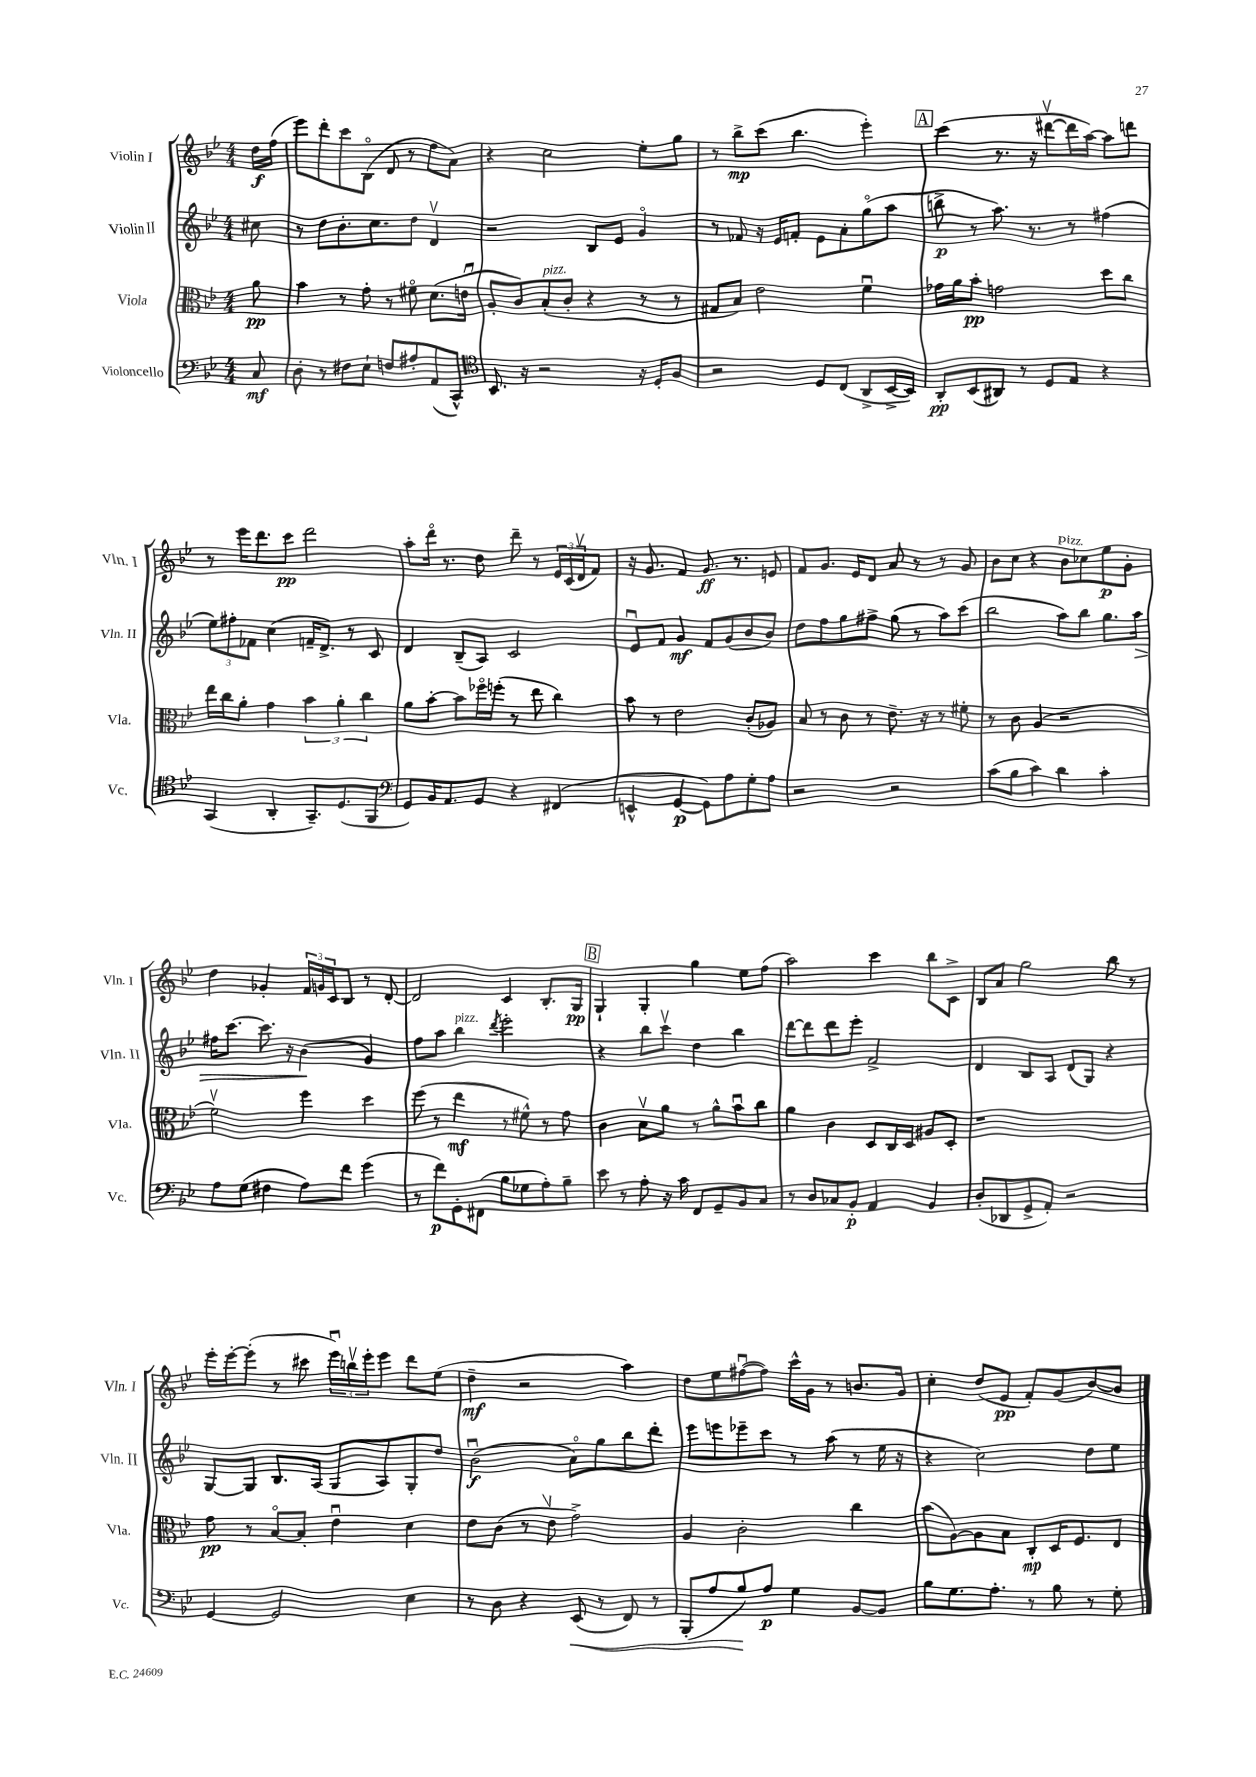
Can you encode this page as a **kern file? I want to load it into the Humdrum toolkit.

**kern	**dynam	**kern	**dynam	**kern	**dynam	**kern	**dynam
*part4	*part4	*part3	*part3	*part2	*part2	*part1	*part1
*staff4	*staff4	*staff3	*staff3	*staff2	*staff2	*staff1	*staff1
*I"Violoncello	*	*I"Viola	*	*I"Violin II	*	*I"Violin I	*
*I'Vc.	*	*I'Vla.	*	*I'Vln. II	*	*I'Vln. I	*
*clefF4	*	*clefC3	*	*clefG2	*	*clefG2	*
*k[b-e-]	*	*k[b-e-]	*	*k[b-e-]	*	*k[b-e-]	*
*M4/4	*	*M4/4	*	*M4/4	*	*M4/4	*
=	=	=	=	=	=	=	=
8C/	mf	8a\	pp	8cc#X\	.	16dd\LL	f
.	.	.	.	.	.	(16ff\JJ	.
=1	=1	=1	=1	=1	=1	=1	=1
8D'\	.	4b-\	.	8r	.	8eee-\L)	.
8r	.	.	.	8dd\L	.	8ddd'\	.
8F#X\L	.	8r	.	8.b-'\	.	8ccc\	.
8E-`\J	.	8g'\	.	.	.	(8B-\J	.
.	.	.	.	8.cc\	.	.	.
8Fn/L	.	8r	.	.	.	8d/	.
8A#X'/	.	8f#X\	.	8dd\J	.	8r	.
(8AA/	.	(8.d\L	.	4dv/	.	8ff\L	.
8CC^^/J)	.	.	.	.	.	8a\J)	.
.	.	16enu\Jk	.	.	.	.	.
=2	=2	=2	=2	=2	=2	=2	=2
*clefC4	*	*	*	*	*	*	*
8.BB-/	.	8A'/L	.	2r	.	4r	.
.	.	8c/)	.	.	.	.	.
16r	.	.	.	.	.	.	.
!	!	!LO:TX:a:i:t=pizz.	!	!	!	!	!
2r	.	(8B-'/	.	.	.	2cc\	.
.	.	8c'/J	.	.	.	.	.
.	.	4r	.	8B-/L	.	.	.
.	.	.	.	8e-/J	.	.	.
16r	.	8r	.	4g/	.	8ee-'\L	.
16D'/KL	.	.	.	.	.	.	.
8F/J	.	8r	.	.	.	8gg\J	.
=3	=3	=3	=3	=3	=3	=3	=3
2r	.	8G#X/L	.	8r	.	8r	.
.	.	8B-/J)	.	8f-X/	.	8bb-^\L	mp
.	.	2e-\	.	16r	.	(8ccc\J	.
.	.	.	.	16e-/KL	.	.	.
.	.	.	.	8fn'/J	.	4.bb-\	.
8D/L	.	.	.	8e-\L	.	.	.
(8C/J	.	.	.	8a'\	.	.	.
8AA^/L	.	4fu\	.	(8gg\	.	4eee-'\)	.
[16BB-^/L	.	.	.	8aa\J	.	.	.
16BB-/JJ])	.	.	.	.	.	.	.
!!LO:REH:place=s1:t=A
=4	=4	=4	=4	=4	=4	=4	=4
8AA'/L	pp	16g-X\LL	.	8bbn^\	p	(4ccc\	.
.	.	16a\J	.	.	.	.	.
(8BB-/	.	8b-'\J	pp	8r	.	.	.
8AA#X/J)	.	2gn\	.	8.aa\)	.	8.r	.
8r	.	.	.	.	.	.	.
.	.	.	.	8.r	.	16r	.
8D/L	.	.	.	.	.	[8ddd#Xv\L	.
8E-/J	.	.	.	8r	.	16ddd#\L]	.
.	.	.	.	.	.	[16aa\JJ)	.
4r	.	8dd\L	.	(4ff#X\	.	8aa\L]	.
.	.	8cc\J	.	.	.	8dddn\J	.
!!LO:LB:g=z
=5	=5	=5	=5	=5	=5	=5	=5
(4GG/	.	16ee-\LL	.	12ee-\L)	.	8r	.
.	.	16cc\J	.	.	.	.	.
.	.	.	.	12ff#X'\	.	.	.
.	.	8a'\J	.	.	.	16eee-\KL	.
.	.	.	.	12f-X\J	.	.	.
.	.	.	.	.	.	8.ddd\	.
4AA'/	.	4g\	.	(4cc\	.	.	.
.	.	.	.	.	.	8ccc\J	pp
8.GG~/L)	.	6b-\	.	16fn~/KL	.	2ddd\	.
.	.	.	.	8.d^/J)	.	.	.
.	.	6a'\	.	.	.	.	.
(8.D/	.	.	.	.	.	.	.
.	.	.	.	8r	.	.	.
.	.	6cc\	.	.	.	.	.
8FF/J	.	.	.	8c/	.	.	.
=6	=6	=6	=6	=6	=6	=6	=6
*clefF4	*	*	*	*	*	*	*
8GG/L)	.	8a\L	.	4d/	.	8aa'\L	.
16BB-/K	.	[8b-'\J	.	.	.	16ddd\Jk	.
8.AA/	.	.	.	.	.	8.r	.
.	.	8b-\L]	.	(8B-~/L	.	.	.
8GG/J	.	16ff-X\L	.	8A/J)	.	8dd\	.
.	.	(16ffn'\JJ	.	.	.	.	.
4r	.	8r	.	2c/	.	8ddd~\	.
.	.	8ee-\	.	.	.	8r	.
(4FF#X/	.	4cc\)	.	.	.	24e-/LL	.
.	.	.	.	.	.	(24c/	.
.	.	.	.	.	.	24dv/J	.
.	.	.	.	.	.	8f/J)	.
=7	=7	=7	=7	=7	=7	=7	=7
4EEn^^/	.	8b-\	.	8e-u/L	.	16r	.
.	.	.	.	.	.	8.g/	.
.	.	8r	.	8f/J	.	.	.
[4GG/	p	2e-\	.	4g/	mf	4f/	.
8GG\L])	.	.	.	8f/L	.	8.g/	ff
8A\	.	.	.	(8g/	.	.	.
.	.	.	.	.	.	8.r	.
8G'\	.	(8c'/L	.	8b-/	.	.	.
8A\J	.	8A-X/J)	.	8b-/J)	.	8en/	.
=8	=8	=8	=8	=8	=8	=8	=8
2r	.	8B-/	.	8dd\L	.	8f/L	.
.	.	8r	.	8ff\	.	8.g/J	.
.	.	8c\	.	8gg\	.	.	.
.	.	.	.	.	.	16e-/KL	.
.	.	8r	.	8ff#X^\J	.	8d/J	.
2r	.	8.e-~\	.	(8gg\	.	8a/	.
.	.	.	.	8r	.	8r	.
.	.	16r	.	.	.	.	.
.	.	8r	.	8aa\L)	.	8r	.
.	.	8f#X'\	.	(8ccc\J	.	8g/	.
=9	=9	=9	=9	=9	=9	=9	=9
(8c\L	.	8r	.	2bb-\	.	8b-\L	.
8B-\J	.	8c\	.	.	.	8cc\J	.
4c\)	.	(4A/	.	.	.	4r	.
!	!	!	!	!	!	!LO:TX:a:i:t=pizz.	!
4d\	.	2r	.	8aa\L)	.	8b-\L	.
.	.	.	.	8bb-\J	.	8cc-X\	.
4c'\	.	.	.	8.gg\L	.	8ee-\	p
.	.	.	.	.	.	8g'\J	.
!	!	!	!	!	!LO:HP:b	!	!
.	.	.	.	16aa\Jk	>	.	.
!!LO:LB:g=z
=10	=10	=10	=10	=10	=10	=10	=10
8A\L	.	2fv\)	.	16ff#X\KL	.	4dd\	.
.	.	.	.	[8.ccc\J	.	.	.
(8G\J	.	.	.	.	.	.	.
4F#X\	.	.	.	8.ccc\]	.	4g-X'/	.
.	.	.	.	16r	.	.	.
8A\L)	.	4ff\	.	(4b-\	.	24f/LL	.
.	.	.	.	.	.	24gn/	.
.	.	.	.	.	.	24c/J	.
8f\J	.	.	.	.	.	8B-/J	.
(4g\	.	4dd\	.	4g/)	]	8r	.
.	.	.	.	.	.	[8d'/	.
=11	=11	=11	=11	=11	=11	=11	=11
8r	.	(8ff\	.	8ff\L	.	2d/]	.
8f\L)	p	8r	.	8aa\J	.	.	.
!	!	!	!	!LO:TX:a:i:t=pizz.	!	!	!
8GG'\	.	4ee-\	mf	4bb-\	.	.	.
(8FF#X\J	.	.	.	.	.	.	.
.	.	.	.	8qddd/	.	.	.
8B-\L	.	8r	.	2eee-'\	.	4c/	.
8G-X\	.	8f#X^^\)	.	.	.	.	.
8A'\)	.	8r	.	.	.	8.B-'/L	.
8B-~\J	.	8g\	.	.	.	.	.
.	.	.	.	.	.	16G/Jk	pp
!!LO:REH:place=s1:t=B
=12	=12	=12	=12	=12	=12	=12	=12
8e-\	.	4c\	.	4r	.	4G`/	.
8r	.	.	.	.	.	.	.
8A'\	.	8B-v\L	.	8bb-\L	.	4G'/	.
16r	.	8a\J	.	8cccv\J	.	.	.
16c\	.	.	.	.	.	.	.
8FF/L	.	8r	.	4dd\	.	4gg\	.
8GG~/	.	8a^^\L	.	.	.	.	.
8BB-/	.	8b-u\	.	4bb-\	.	8ee-\L	.
8C/J	.	8cc\J	.	.	.	(8ff\J	.
=13	=13	=13	=13	=13	=13	=13	=13
8r	.	4a\	.	[8ddd\L	.	2aa\)	.
8D/L	.	.	.	8ddd\]	.	.	.
8C-X/	.	4c\	.	8ddd\	.	.	.
8BB-'/J	p	.	.	8eee-'\J	.	.	.
4AA/	.	8D/L	.	2f^/	.	4ccc\	.
.	.	16C/L	.	.	.	.	.
.	.	16D/JJ	.	.	.	.	.
4BB-/	.	8A#X/L	.	.	.	8bb-\L	.
.	.	8D'/J	.	.	.	8c^\J	.
=14	=14	=14	=14	=14	=14	=14	=14
(8D'/L	.	1r	.	4d/	.	8B-/L	.
8DD-X/	.	.	.	.	.	8a/J	.
8GG^/	.	.	.	8B-/L	.	2gg\	.
8AA'/J)	.	.	.	8A/J	.	.	.
2r	.	.	.	(8d/L	.	.	.
.	.	.	.	8G/J)	.	.	.
.	.	.	.	4r	.	8bb-\	.
.	.	.	.	.	.	8r	.
!!LO:LB:g=z
=15	=15	=15	=15	=15	=15	=15	=15
[4GG/	.	8g\	pp	[8G/L	.	16eee-'\LL	.
.	.	.	.	.	.	[16eee-'\J	.
.	.	8r	.	8G/J]	.	(8eee-'\J]	.
2GG/]	.	[8B-/L	.	8.B-/L	.	8r	.
.	.	8B-'/J]	.	.	.	8ccc#X\	.
.	.	.	.	(16A/Jk	.	.	.
.	.	4e-u\	.	8G/L	.	24eee-u\LL)	.
.	.	.	.	.	.	24bbnv\	.
.	.	.	.	.	.	24eee-'\J	.
.	.	.	.	8A/)	.	8eee-\J	.
4E-\	.	4d\	.	8G'/	.	8ddd\L	.
.	.	.	.	8dd/J	.	(8ee-\J	.
=16	=16	=16	=16	=16	=16	=16	=16
8r	.	8e-\L	.	(2b-u\	f	4dd~\	mf
8D\	.	(8c\J	.	.	.	.	.
4r	.	8r	.	.	.	2r	.
.	.	8e-v\	.	.	.	.	.
!	!LO:HP:b	!	!	!	!	!	!
(8EE-/	<	2g^\)	.	8a\L)	.	.	.
8r	.	.	.	8gg\	.	.	.
8FF/)	.	.	.	8bb-\	.	4aa\)	.
8r	.	.	.	8ddd'\J	.	.	.
=17	=17	=17	=17	=17	=17	=17	=17
(8BBB-'/L	.	4A/	.	8eee-\L	.	8dd\L	.
8A/	.	.	.	8eeen\	.	8ee-\	.
8B-/)	.	2c'\	.	8eee-X~\	.	([8ff#Xu\	.
8A/J	[ p	.	.	8ccc\J	.	8ff#\J])	.
4G\	.	.	.	8r	.	16ccc^^\LL	.
.	.	.	.	.	.	16g\JJ	.
.	.	.	.	(8aa\	.	8r	.
[8BB-/L	.	4cc\	.	8r	.	8.bn/L	.
8BB-/J]	.	.	.	16ee-\	.	.	.
.	.	.	.	16r	.	16g/Jk	.
=18	=18	=18	=18	=18	=18	=18	=18
8B-\L	.	(8b-\L	.	4r	.	4cc'\	.
8.G\	.	[8A\)	.	.	.	.	.
.	.	8A\]	.	2cc\)	.	(8dd/L	.
8.A'\J	.	.	.	.	.	.	.
.	.	8B-\J	.	.	.	8e-/J	pp
8r	.	8C'/L	mp	.	.	8f'/L)	.
8B-\	.	16D/K	.	.	.	(8g/	.
.	.	8.F/	.	.	.	.	.
8r	.	.	.	8dd\L	.	[8b-/)	.
8G'\	.	8E-/J	.	8ee-\J	.	8b-/J]	.
==	==	==	==	==	==	==	==
*-	*-	*-	*-	*-	*-	*-	*-
